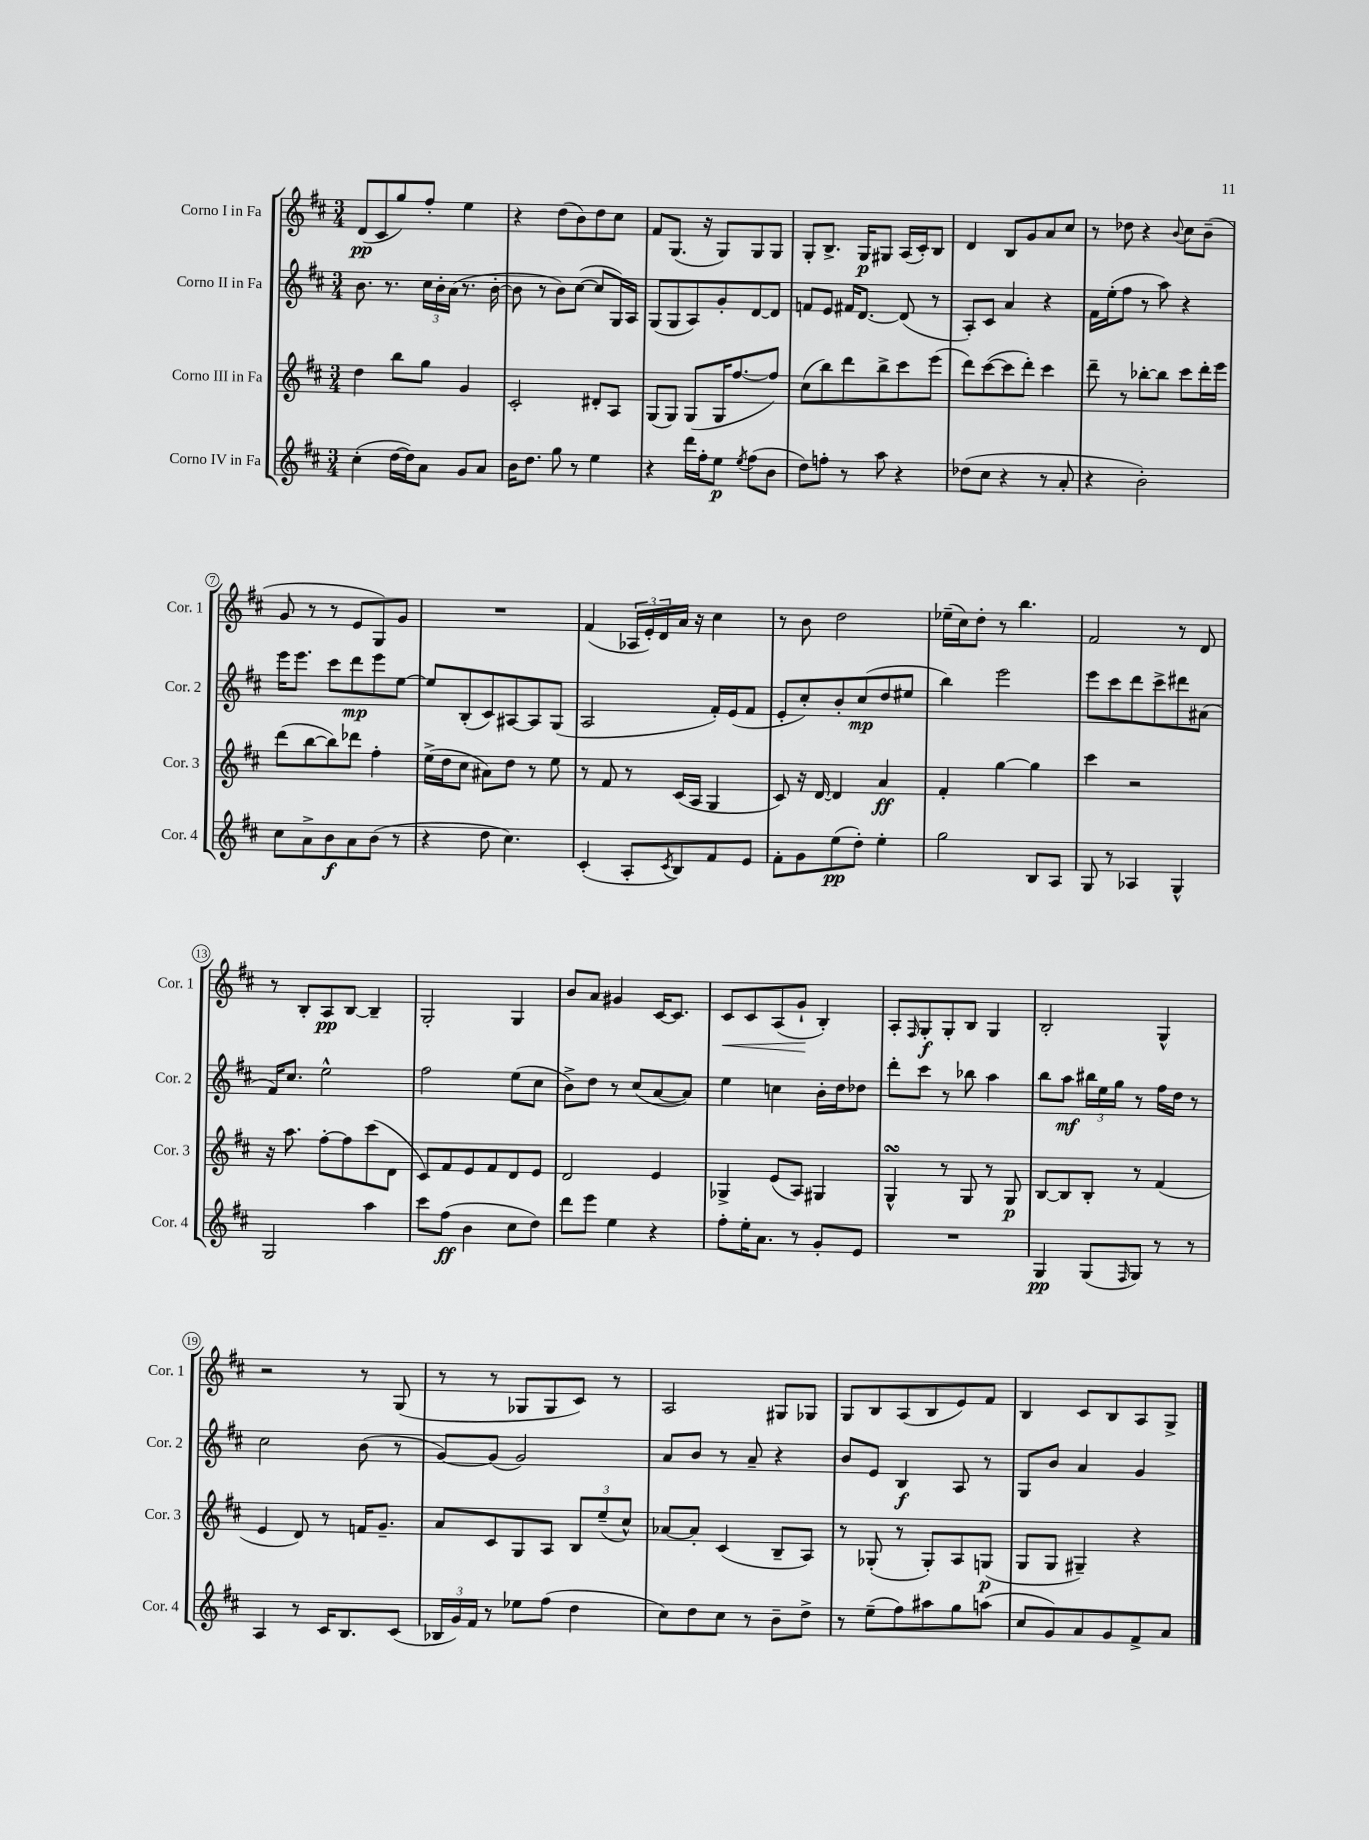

**kern	**dynam	**kern	**dynam	**kern	**dynam	**kern	**dynam
*part4	*part4	*part3	*part3	*part2	*part2	*part1	*part1
*staff4	*staff4	*staff3	*staff3	*staff2	*staff2	*staff1	*staff1
*I"Corno IV in Fa	*	*I"Corno III in Fa	*	*I"Corno II in Fa	*	*I"Corno I in Fa	*
*I'Cor. 4	*	*I'Cor. 3	*	*I'Cor. 2	*	*I'Cor. 1	*
*clefG2	*	*clefG2	*	*clefG2	*	*clefG2	*
*k[f#c#]	*	*k[f#c#]	*	*k[f#c#]	*	*k[f#c#]	*
*M3/4	*	*M3/4	*	*M3/4	*	*M3/4	*
=1	=1	=1	=1	=1	=1	=1	=1
(4cc#'\	.	4dd\	.	8.b\	.	(8d/L	pp
.	.	.	.	.	.	8c#/	.
.	.	.	.	8.r	.	.	.
[16dd\LL	.	8bb\L	.	.	.	8gg/)	.
16dd\J])	.	.	.	.	.	.	.
8a\J	.	8gg\J	.	24cc#\LL	.	8ff#'/J	.
.	.	.	.	24b'\	.	.	.
.	.	.	.	(24a\JJ	.	.	.
8g/L	.	4g/	.	8.r	.	4ee\	.
8a/J	.	.	.	.	.	.	.
.	.	.	.	[16b'\	.	.	.
=2	=2	=2	=2	=2	=2	=2	=2
16b\KL	.	2c#'/	.	8b\]	.	4r	.
8.dd\J	.	.	.	.	.	.	.
.	.	.	.	8r	.	.	.
8gg\	.	.	.	8b\L)	.	(8dd\L	.
8r	.	.	.	([8cc#\J	.	8b\)	.
4ee\	.	8d#X'/L	.	8cc#/L]	.	8dd\	.
.	.	8A/J	.	16G/L)	.	8cc#\J	.
.	.	.	.	16A/JJ	.	.	.
=3	=3	=3	=3	=3	=3	=3	=3
4r	.	(8G/L	.	(8G/L	.	8f#/L	.
.	.	8G/J)	.	8G/	.	(8.G/J	.
16ddd\LL	.	(8G/L	.	8A/)	.	.	.
16ff#'\J	.	.	.	.	.	16r	.
8ee\J	p	16G/K	.	8g'/	.	8G/L)	.
.	.	[8.ff#/	.	.	.	.	.
8qee/	.	.	.	.	.	.	.
(8ff#\L	.	.	.	[8d/	.	8G/	.
8b\J	.	8ff#/J])	.	8d/J]	.	8G/J	.
=4	=4	=4	=4	=4	=4	=4	=4
8dd\L)	.	(8cc#\L	.	8fn/L	.	8G'/L	.
8ffn'\J	.	8bb\)	.	8e/J	.	8.B^/J	.
8r	.	8ddd\	.	16f#X/KL	.	.	.
.	.	.	.	[8.d/J	.	16G/KL	p
8aa\	.	8bb^\	.	.	.	8G#X/J	.
4r	.	8ccc#\	.	(8d/]	.	(16A/LL	.
.	.	.	.	.	.	16c#'/J)	.
.	.	(8eee\J	.	8r	.	8B/J	.
=5	=5	=5	=5	=5	=5	=5	=5
(8dd-X\L	.	8ddd\L)	.	8A'/L)	.	4d/	.
8cc#\J	.	([8ccc#\	.	8c#/J	.	.	.
4r	.	8ccc#\]	.	4a/	.	8B/L	.
.	.	8ddd'\J)	.	.	.	8g/	.
8r	.	4ccc#\	.	4r	.	8a/	.
8a'/	.	.	.	.	.	8cc#/J	.
=6	=6	=6	=6	=6	=6	=6	=6
4r	.	8ddd~\	.	16f#\LL	.	8r	.
.	.	.	.	(16ee'\J	.	.	.
.	.	8r	.	8ff#\J	.	8dd-X\	.
2b'\)	.	[8bb-X'\L	.	8r	.	4r	.
.	.	8bb-\J]	.	8aa\)	.	.	.
.	.	.	.	.	.	8qqb/	.
.	.	8ccc#\L	.	4r	.	8cc#\L	.
.	.	16ddd'\L	.	.	.	(8b~\J	.
.	.	16eee\JJ	.	.	.	.	.
!!LO:LB:g=z
=7	=7	=7	=7	=7	=7	=7	=7
8cc#\L	.	(8ddd\L	.	16eee\KL	.	8g/	.
.	.	.	.	8.eee\J	.	.	.
8a^\	.	[8bb\	.	.	.	8r	.
8b\	f	8bb\])	.	8ccc#\L	.	8r	.
8a\	.	8ddd-X\J	.	8ddd\	mp	8e/L	.
(8b\J	.	4ff#'\	.	8eee\	.	8G/)	.
8r	.	.	.	[8ee\J	.	8g/J	.
=8	=8	=8	=8	=8	=8	=8	=8
4r	.	(16ee^\LL	.	8ee/L]	.	2.r	.
.	.	16dd\J	.	.	.	.	.
.	.	8cc#\J	.	(8B'/	.	.	.
8dd\	.	8a#X\L)	.	8c#/)	.	.	.
4.cc#\)	.	8dd\J	.	[8A#X/	.	.	.
.	.	8r	.	8A#/]	.	.	.
.	.	8ee\	.	(8G/J	.	.	.
=9	=9	=9	=9	=9	=9	=9	=9
(4c#'/	.	8r	.	2A/	.	(4f#/	.
.	.	8f#/	.	.	.	.	.
8A'/L	.	8r	.	.	.	24A-X/LL	.
.	.	.	.	.	.	24e'/)	.
.	.	.	.	.	.	24d/	.
8qc#/	.	.	.	.	.	.	.
8B/)	.	(16c#/LL	.	.	.	16a/JJ	.
.	.	16A/JJ	.	.	.	16r	.
8f#/	.	4G/	.	16f#'/LL)	.	4cc#\	.
.	.	.	.	(16e/J	.	.	.
8e/J	.	.	.	8f#/J	.	.	.
=10	=10	=10	=10	=10	=10	=10	=10
8f#'\L	.	8c#/)	.	8e'/L	.	8r	.
8g\	.	16r	.	8cc#'/)	.	8b\	.
.	.	[16d/	.	.	.	.	.
(8ee\	pp	4d/]	.	8b'/	.	2dd\	.
8dd'\J)	.	.	.	(8cc#/	mp	.	.
4ee'\	.	4a/	ff	8dd/	.	.	.
.	.	.	.	8ee#X/J	.	.	.
=11	=11	=11	=11	=11	=11	=11	=11
2gg\	.	4f#'/	.	4bb\)	.	(16ee-X~\LL	.
.	.	.	.	.	.	16cc#\J)	.
.	.	.	.	.	.	8dd'\J	.
.	.	[4gg\	.	2eee\	.	8r	.
.	.	.	.	.	.	4.bb\	.
8B/L	.	4gg\]	.	.	.	.	.
8A/J	.	.	.	.	.	.	.
=12	=12	=12	=12	=12	=12	=12	=12
8G/	.	4ccc#\	.	8eee\L	.	2f#/	.
8r	.	.	.	8ccc#\	.	.	.
4A-X/	.	2r	.	8ddd\	.	.	.
.	.	.	.	8ccc#^\	.	.	.
4G^^/	.	.	.	8ddd#X\	.	8r	.
.	.	.	.	(8a#X\J	.	8d/	.
!!LO:LB:g=z
=13	=13	=13	=13	=13	=13	=13	=13
2G/	.	16r	.	16f#/KL)	.	8r	.
.	.	8.aa\	.	8.cc#/J	.	.	.
.	.	.	.	.	.	8B'/L	.
.	.	[8ff#'\L	.	2ee^^\	.	8A/	pp
.	.	8ff#\]	.	.	.	[8B/J	.
4aa\	.	(8ccc#\	.	.	.	4B~/]	.
.	.	8d\J	.	.	.	.	.
=14	=14	=14	=14	=14	=14	=14	=14
8ccc#\L	.	8c#/L)	.	2ff#\	.	2G'/	.
(8ff#\J	ff	8f#/	.	.	.	.	.
4b\	.	8e/	.	.	.	.	.
.	.	8f#/	.	.	.	.	.
8cc#\L	.	8d/	.	(8ee\L	.	4G/	.
8dd\J)	.	8e/J	.	8cc#\J	.	.	.
=15	=15	=15	=15	=15	=15	=15	=15
8ddd\L	.	2d/	.	8b^\L)	.	8b/L	.
8eee\J	.	.	.	8dd\J	.	8a/J	.
4ee\	.	.	.	8r	.	4g#X/	.
.	.	.	.	(8cc#/L	.	.	.
4r	.	4e/	.	[8a/	.	[16c#/KL	.
.	.	.	.	.	.	8.c#/J]	.
.	.	.	.	8a/J])	.	.	.
=16	=16	=16	=16	=16	=16	=16	=16
!	!	!	!	!	!	!	!LO:HP:b
8ff#'\L	.	4G-X^/	.	4ee\	.	8c#/L	<
16ee'\K	.	.	.	.	.	8c#/	.
8.a\J	.	.	.	.	.	.	.
.	.	(8e/L	.	4ccn\	.	(8A/	.
8r	.	8A/J)	.	.	.	8g`/J	.
8g'/L	.	4G#X/	.	16b'\LL	.	4B'/)	[
.	.	.	.	16dd\J	.	.	.
8e/J	.	.	.	8dd-X\J	.	.	.
=17	=17	=17	=17	=17	=17	=17	=17
2.r	.	4GsSSs^^/	.	8ddd'\L	.	8A'/L	.
.	.	.	.	.	.	16qqF#/	.
.	.	.	.	8ccc#\J	.	8G'/	f
.	.	8r	.	8r	.	8G'/	.
.	.	8G/	.	8bb-X\	.	8B/J	.
.	.	8r	.	4aa\	.	4G/	.
.	.	8G/	p	.	.	.	.
=18	=18	=18	=18	=18	=18	=18	=18
4G/	pp	[8B/L	.	8bb\L	.	2B'/	.
.	.	8B/]	.	8aa\J	mf	.	.
(8G/L	.	8B'/J	.	24bb#X\LL	.	.	.
.	.	.	.	24ee\	.	.	.
.	.	.	.	24gg\JJ	.	.	.
16qqF#/	.	.	.	.	.	.	.
8G/J)	.	8r	.	8r	.	.	.
8r	.	(4f#/	.	16ff#\LL	.	4G^^/	.
.	.	.	.	16dd\JJ	.	.	.
8r	.	.	.	8r	.	.	.
!!LO:LB:g=z
=19	=19	=19	=19	=19	=19	=19	=19
4A/	.	4e/	.	2cc#\	.	2r	.
8r	.	8d/)	.	.	.	.	.
16c#/KL	.	8r	.	.	.	.	.
8.B/	.	.	.	.	.	.	.
.	.	16fn/KL	.	(8b\	.	8r	.
.	.	8.g~/J	.	.	.	.	.
(8c#/J	.	.	.	8r	.	(8G/	.
=20	=20	=20	=20	=20	=20	=20	=20
24B-X/LL	.	8a/L	.	[8g/L)	.	8r	.
24g/)	.	.	.	.	.	.	.
24f#/JJ	.	.	.	.	.	.	.
8r	.	8c#/	.	(8g/J]	.	8r	.
8ee-X\L	.	8G/	.	2g/)	.	8G-X/L	.
(8ff#\J	.	8A/J	.	.	.	8G-/	.
4dd\	.	12B/L	.	.	.	8c#/J)	.
.	.	(12ee~/	.	.	.	.	.
.	.	.	.	.	.	8r	.
.	.	12cc#^^/J)	.	.	.	.	.
=21	=21	=21	=21	=21	=21	=21	=21
8cc#\L)	.	[8a-X/L	.	8a/L	.	2A/	.
8dd\	.	8a-'/J]	.	8b/J	.	.	.
8cc#\J	.	(4c#/	.	8r	.	.	.
8r	.	.	.	8a~/	.	.	.
8b~\L	.	8B~/L	.	4r	.	8G#X/L	.
8dd^\J	.	8A/J)	.	.	.	8G-X/J	.
=22	=22	=22	=22	=22	=22	=22	=22
8r	.	8r	.	8b/L	.	8G/L	.
(8ee~\L	.	(8G-X'/	.	8e/J	.	8B/	.
8ff#\)	.	8r	.	4B/	f	(8A/	.
8aa#X\	.	8G-'/L)	.	.	.	8B/	.
8gg\	.	8A/	.	8A/	.	8e/)	.
(8aan\J	.	(8Gn/J	p	8r	.	8f#/J	.
=23	=23	=23	=23	=23	=23	=23	=23
8cc#/L	.	8G/L	.	8G/L	.	4B/	.
8g/)	.	8G/J	.	8b/J	.	.	.
8a/	.	4G#X~/)	.	4a/	.	8c#/L	.
8g/	.	.	.	.	.	8B/	.
8f#^/	.	4r	.	4g/	.	8A/	.
8a/J	.	.	.	.	.	8G^/J	.
==	==	==	==	==	==	==	==
*-	*-	*-	*-	*-	*-	*-	*-
